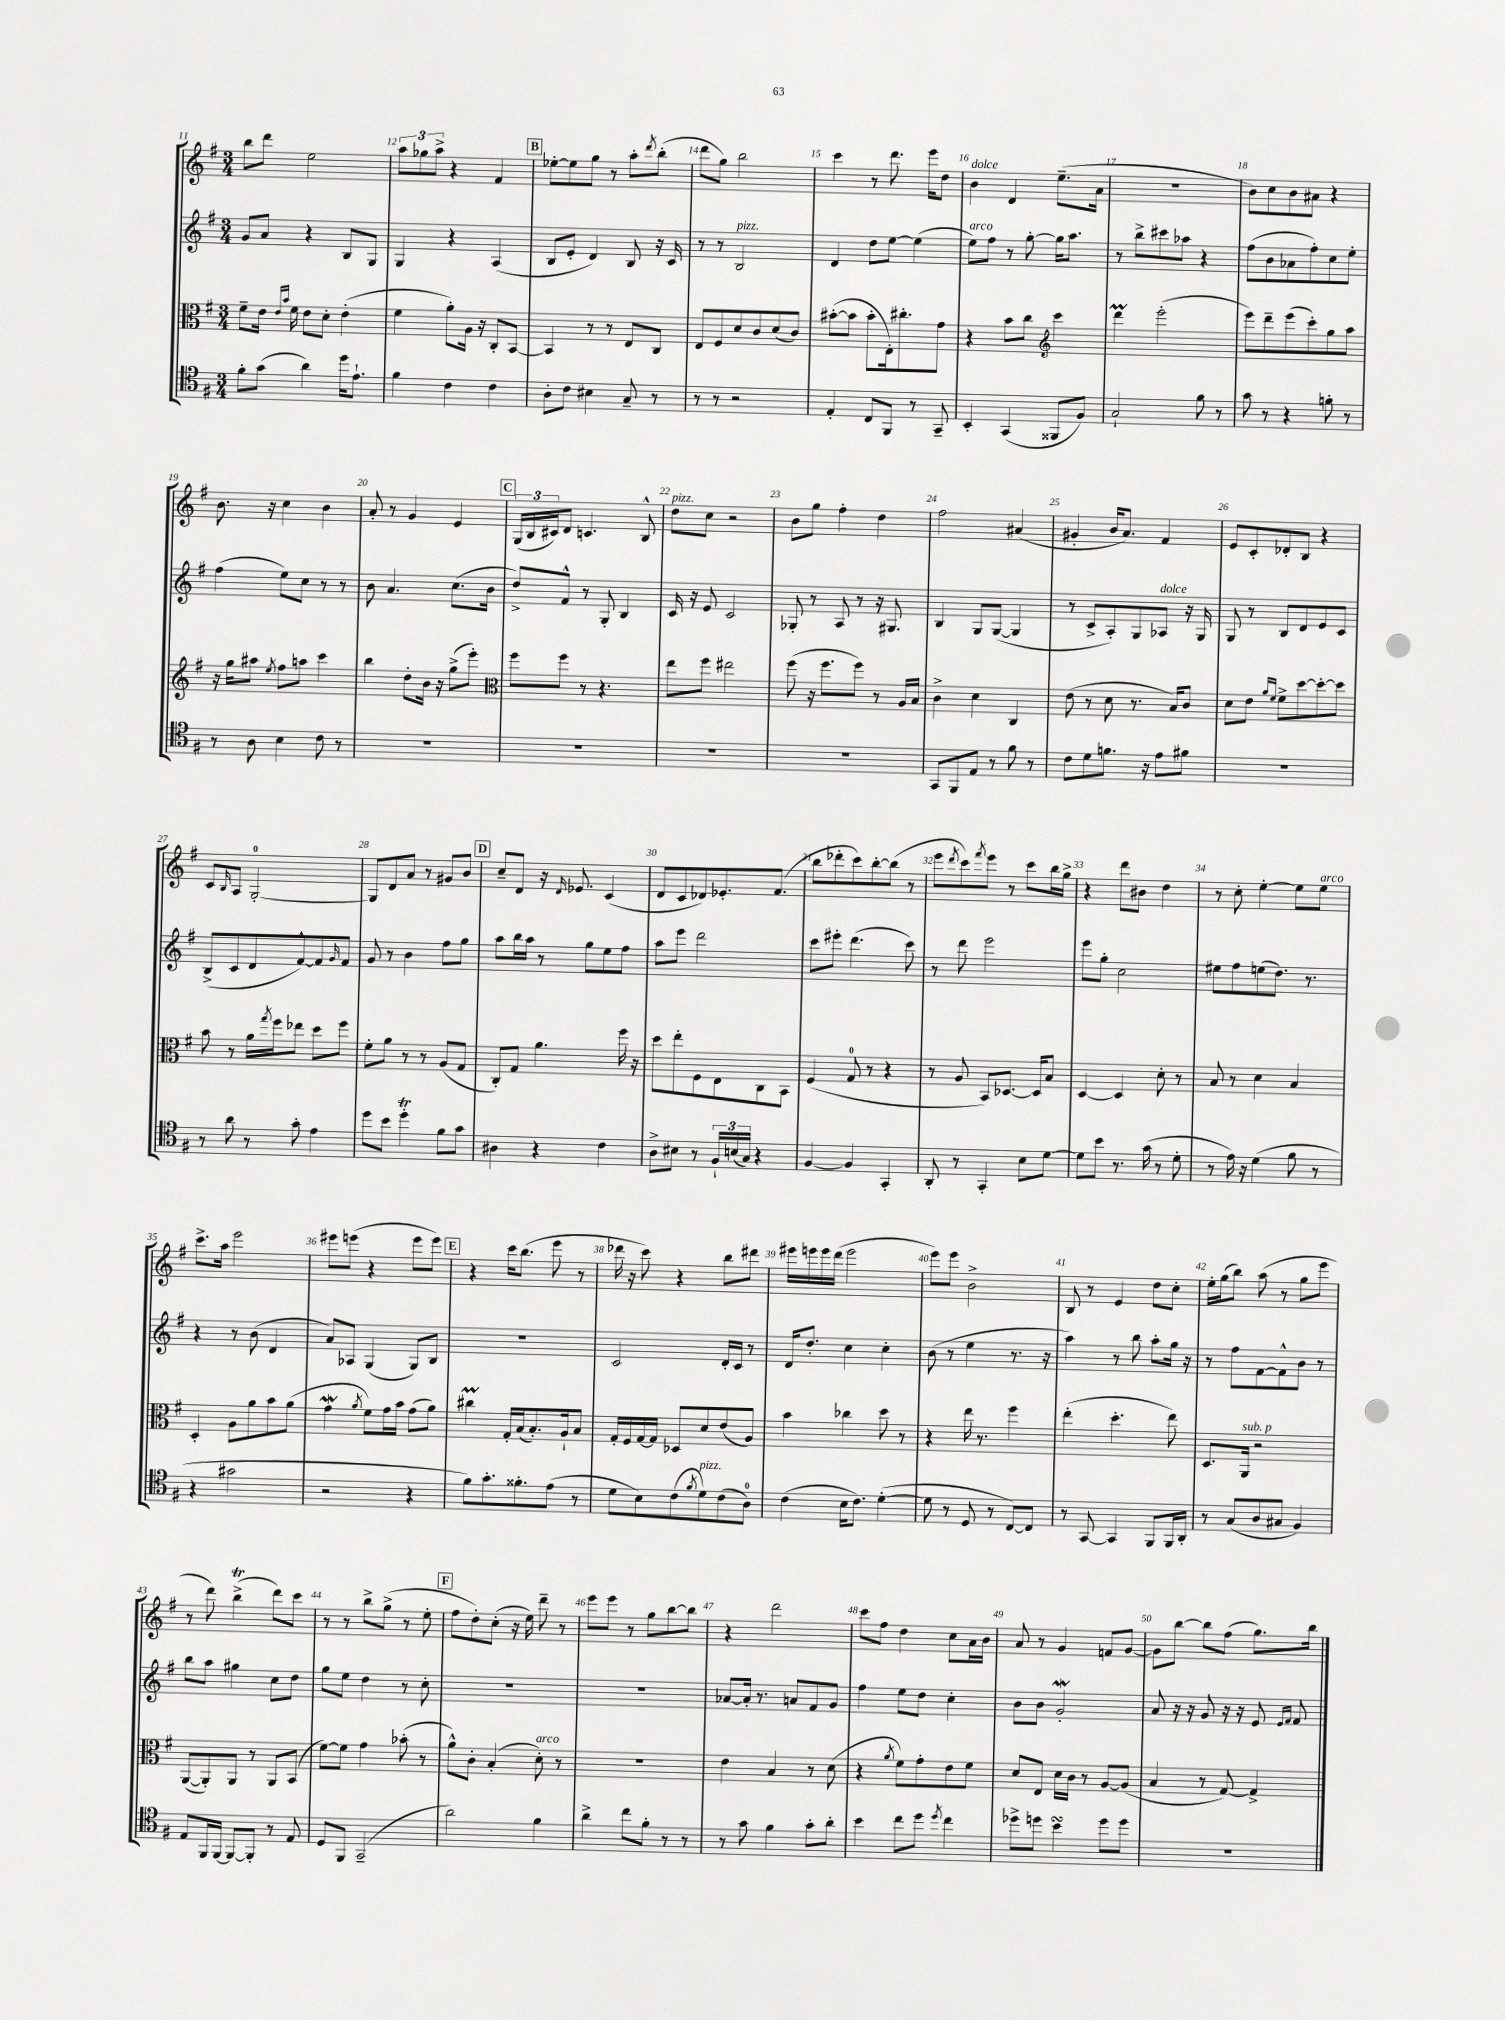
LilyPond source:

<<
\new StaffGroup <<
\new Staff = "s0" {
    \clef treble \key g \major \numericTimeSignature \time 3/4
    b''8 d'''8 e''2 |
    \tuplet 3/2 { a''8 ges''8 a''8-> } r4 fis'4 |
    \mark \markup { \box "B" } ees''8~-. ees''8 g''8 r8 a''8-. \acciaccatura { d'''8 } b''8-.( |
    d'''8 g''8) b''2 |
    c'''4 r8 d'''8. e'''16 d''8 |
    b'4^\markup { \italic "dolce" } d'4 e''8.--( a'16 |
    R2. |
    b'8) c''8 b'8 ais'8 r4 |
    b'8. r16 c''4 b'4 |
    a'8-. r8 g'4 e'4 |
    \mark \markup { \box "C" } \tuplet 3/2 { g16( b16 cis'16) } d'8 c'4. b8-^ |
    d''8^\markup { \italic "pizz." } c''8 r2 |
    b'8 g''8 fis''4-. d''4 |
    fis''2 ais'4( |
    gis'4-. b'16 a'8.) fis'4 |
    e'8 c'8-. des'8-. b8 r4 |
    c'8 \grace { b16 } a8 g2-0~-. |
    g8 d'8 a'8 r8 gis'8 b'8 |
    \mark \markup { \box "D" } c''8-- d'8 r16 \grace { d'16 } ees'8. c'4( |
    d'8 c'8 des'8) ees'8.-. fis'8.( |
    b''8 des'''8-. c'''8) b''8~-. b''8( r8 |
    e'''8 \acciaccatura { d'''8 } c'''8) \acciaccatura { fis'''8 } e'''8 r8 c'''8 b''16 g''16-> |
    r4 d'''8 bis'8 d''4 |
    r8 c''8-. e''4~-. e''8 e''8^\markup { \italic "arco" } |
    c'''8.-> a''16 e'''2 |
    eis'''8 e'''8( r4 e'''8 e'''8) |
    \mark \markup { \box "E" } r4 c'''16 b''8.( e'''8 r8 |
    des'''16 r16 c'''8) r4 b''8 dis'''8 |
    eis'''16 e'''16 e'''16 d'''16( e'''2 |
    e'''8) e'''8 b'2-> |
    b8 r8 e'4 d''8 c''8-. |
    e''16-. g''16( b''8) a''8( r8 g''8 e'''8 |
    r8 d'''8) b''4->\trill( d'''8) c'''8 |
    r8 r8 b''8-> g''8->( r8 e''8-. |
    \mark \markup { \box "F" } fis''8 d''8-.) c''8-.( r16 e''16) d'''8-- r8 |
    e'''8 e'''8 r8 g''8 b''8~ b''8 |
    r4 d'''2 |
    c'''8 fis''8 d''4 c''8 a'16 b'16 |
    a'8 r8 g'4 f'8 g'8~ |
    g'8 b''8~ b''8 fis''8( g''8.) b''16 \bar "|." |
}
\new Staff = "s1" {
    \clef treble \key g \major \numericTimeSignature \time 3/4
    g'8 a'8 r4 b8 g8 |
    g4 r4 a4( |
    \mark \markup { \box "B" } b8 e'8-. d'4) b8 r16 c'16 |
    r8 r8 b2^\markup { \italic "pizz." } |
    d'4 d''8 e''8~ e''4( |
    e''8^\markup { \italic "arco" }) fis''8 r8 g''8~-. g''16 a''8. |
    r8 b''8-> cis'''8 aes''8 r4 |
    fis''8( b'8 aes'8 fis''8-.) c''8 e''8-. |
    fis''4( e''8) c''8 r8 r8 |
    b'8 a'4. c''8.( b'16 |
    \mark \markup { \box "C" } d''8->) fis'8-^ r8 g8-. b4 |
    c'16 r16 e'8 c'2 |
    ges8-. r8 a8 r8 r16 gis8. |
    b4 g8 g8~( g4 |
    r8 c'8-> a8-.) g8 aes8^\markup { \italic "dolce" } r16 g16 |
    g8 r8 b8 d'8 e'8 c'8 |
    b8->( c'8 d'8 fis'8~-^) fis'8 \grace { g'16 } fis'8 |
    g'8 r8 b'4 fis''8 g''8 |
    \mark \markup { \box "D" } a''8 b''16 a''16 r8 g''8 e''8 fis''8 |
    a''8 e'''8 d'''2 |
    c'''8 eis'''8-. d'''4.( c'''8) |
    r8 d'''8 e'''2 |
    e'''8 g''8-. c''2 |
    eis''8 fis''8 e''8( d''8.) r8. |
    r4 r8 b'8( d'4 |
    a'8) aes8 g4( g8) b8 |
    \mark \markup { \box "E" } R2. |
    c'2 d'16-. c'16 r8 |
    d'16 d''8.-. c''4 c''4-. |
    b'8( r8 e''4 r8. r16 |
    a''4) r8 b''8 a''8-. g''16 r16 |
    r8 fis''8 fis'8~ fis'8-^ b'8 r8 |
    b''8 a''8 gis''4 c''8 d''8 |
    g''8 e''8 d''4 r8 c''8-. |
    \mark \markup { \box "F" } R2. |
    R2. |
    aes'8~ aes'16-. r8. a'8 fis'8 g'8 |
    fis''4 e''8 d''8 c''4-. |
    b'8 b'8 g'2-.\mordent |
    a'8 r16 r16 g'8 r16 r16 e'8 \grace { e'16 fis'16 } fis'8 \bar "|." |
}
\new Staff = "s2" {
    \clef alto \key g \major \numericTimeSignature \time 3/4
    fis'8-- e'16 \grace { e'16 b'16 } fis'16 e'8 d'8-. e'4-.( |
    fis'4 a'8-.) a16 r16 c8-. b,8~ |
    \mark \markup { \box "B" } b,4 r8 r8 e8 c8 |
    e8 fis8 d'8 c'8 d'8( c'8) |
    bis'8~-.( bis'8 bis'8-. e16-.) cis''8.-. g'8 |
    r4 b'8 c''8 \clef treble c'''4 |
    d'''4\prall e'''2-.( |
    e'''8) d'''8-- e'''8( c'''8-.) g''8 a''8 |
    r16 g''16 ais''8 \acciaccatura { e''8 } fis''8 a''8 c'''4 |
    b''4 d''8-. b'16 r16 g''8->( e'''8-.) |
    \mark \markup { \box "C" } \clef alto fis''8 fis''8 r8 r4. |
    e''8 fis''8 eis''2 |
    fis''8( r16 fis''8. fis''8) r8 a16 b16 |
    c'4-> d'4 c4 |
    e'8( r8 d'8 r8. b16) c'8 |
    d'8 e'8 \grace { a'16 fis'16 } fis'8-> d''8~ d''8~-. d''8 |
    b'8 r8 a'16 \acciaccatura { g''8 } fis''16 ees''8 d''8 fis''8 |
    fis'8-. a'8 r8 r8 a8( g8 |
    \mark \markup { \box "D" } c8-.) g8 a'4. fis''16 r16 |
    d''8 e''8-. fis8 e8 c8 b,8 |
    fis4( g8-0 r8 r4 |
    r8 a8 b,8) des8.~ des16 b8 |
    d4~ d4 d'8-. r8 |
    b8 r8 d'4 b4 |
    d4-. a8 a'8 b'8 a'8( |
    g'4\mordent \acciaccatura { a'8 } fis'8) g'16 b'16 g'8( a'8) |
    \mark \markup { \box "E" } cis''4\prall g16-. b16( b8.-.) a16-! b8 |
    g16-. fis16 g16~ g16 des8 d'8 e'8( a8) |
    b'4 ces''4 d''8 r8 |
    r4 e''16 r8. fis''4 |
    e''4-.( d''4.-. e''8) |
    d8. a,16^\markup { \italic "sub. p" } r2 |
    a,8~( a,8-.) a,8 r8 a,8 b,8( |
    fis'8~) fis'8 g'4 bes'8-.( r8 |
    \mark \markup { \box "F" } a'8-^) c'8-. b4-.( d'8-.^\markup { \italic "arco" }) r8 |
    R2. |
    e'4 b4 r8 d'8( |
    r4 \acciaccatura { a'8 } fis'8) g'8-. e'8 fis'8 |
    d'8 e8 d'16 c'16 r8 a8~ a8( |
    b4 r8 g8~) g4-> \bar "|." |
}
\new Staff = "s3" {
    \clef tenor \key g \major \numericTimeSignature \time 3/4
    fis'8-. g'8( a'4) d''16 e'8.-! |
    fis'4 c'4 c'4 |
    \mark \markup { \box "B" } a8-. c'8 bis4 g8-- r8 |
    r8 r8 r2 |
    e4-. c8 fis,8 r8 g,8-- |
    b,4-. g,4( fisis,8 fis8) |
    g2-! fis'8 r8 |
    g'8 r8 r4 f'8-. r8 |
    r8 a8 b4 c'8 r8 |
    R2. |
    \mark \markup { \box "C" } R2. |
    R2. |
    R2. |
    g,8 fis,8 e8 r8 fis'8 r8 |
    c'8 d'8 f'8. r16 e'8 fis'8 |
    R2. |
    r8 a'8 r8 g'8-. e'4 |
    d''8 b'8 d''4-.\trill fis'8 g'8 |
    \mark \markup { \box "D" } ais4 r4 c'4 |
    a8-> bis8 r8 \tuplet 3/2 { fis16-! b16( g16) } r4 |
    fis4~ fis4 g,4-. |
    a,8-. r8 g,4-. b8 d'8~ |
    d'8 b'8 r8. g'16( r8 d'8-. |
    r8 e'16) r16 d'4( fis'8 r8 |
    r4 gis'2 |
    r2 r4 |
    \mark \markup { \box "E" } fis'8) g'8.-. fisis'8.-. e'8( r8 |
    d'8 b8) c'8( \acciaccatura { fis'8 } d'8^\markup { \italic "pizz." }) c'8( a8-0) |
    c'4( b16 c'8.) d'4~-.( |
    d'8 r8 d8 r8 c8~) c8 |
    r8 g,8~ g,4 fis,8 fis,16 a,16-. |
    r8 g8( a8 gis8 fis4) |
    e8 fis,16 fis,16~ fis,8~ fis,8-. r8 e8 |
    d8 fis,8 g,2--( |
    \mark \markup { \box "F" } a'2) fis'4 |
    a'4-> c''8 fis'8-. r8 r8 |
    r8 g'8 fis'4 g'8-. a'8-. |
    b'4 c''8 d''8 \acciaccatura { d''8 } c''4 |
    des''8-> d''8 b'4\turn d''8 d''8 |
    R2. \bar "|." |
}
>>
>>
\layout { \context { \Score currentBarNumber = #11 \override BarNumber.break-visibility = ##(#f #t #t) barNumberVisibility = #all-bar-numbers-visible } }
